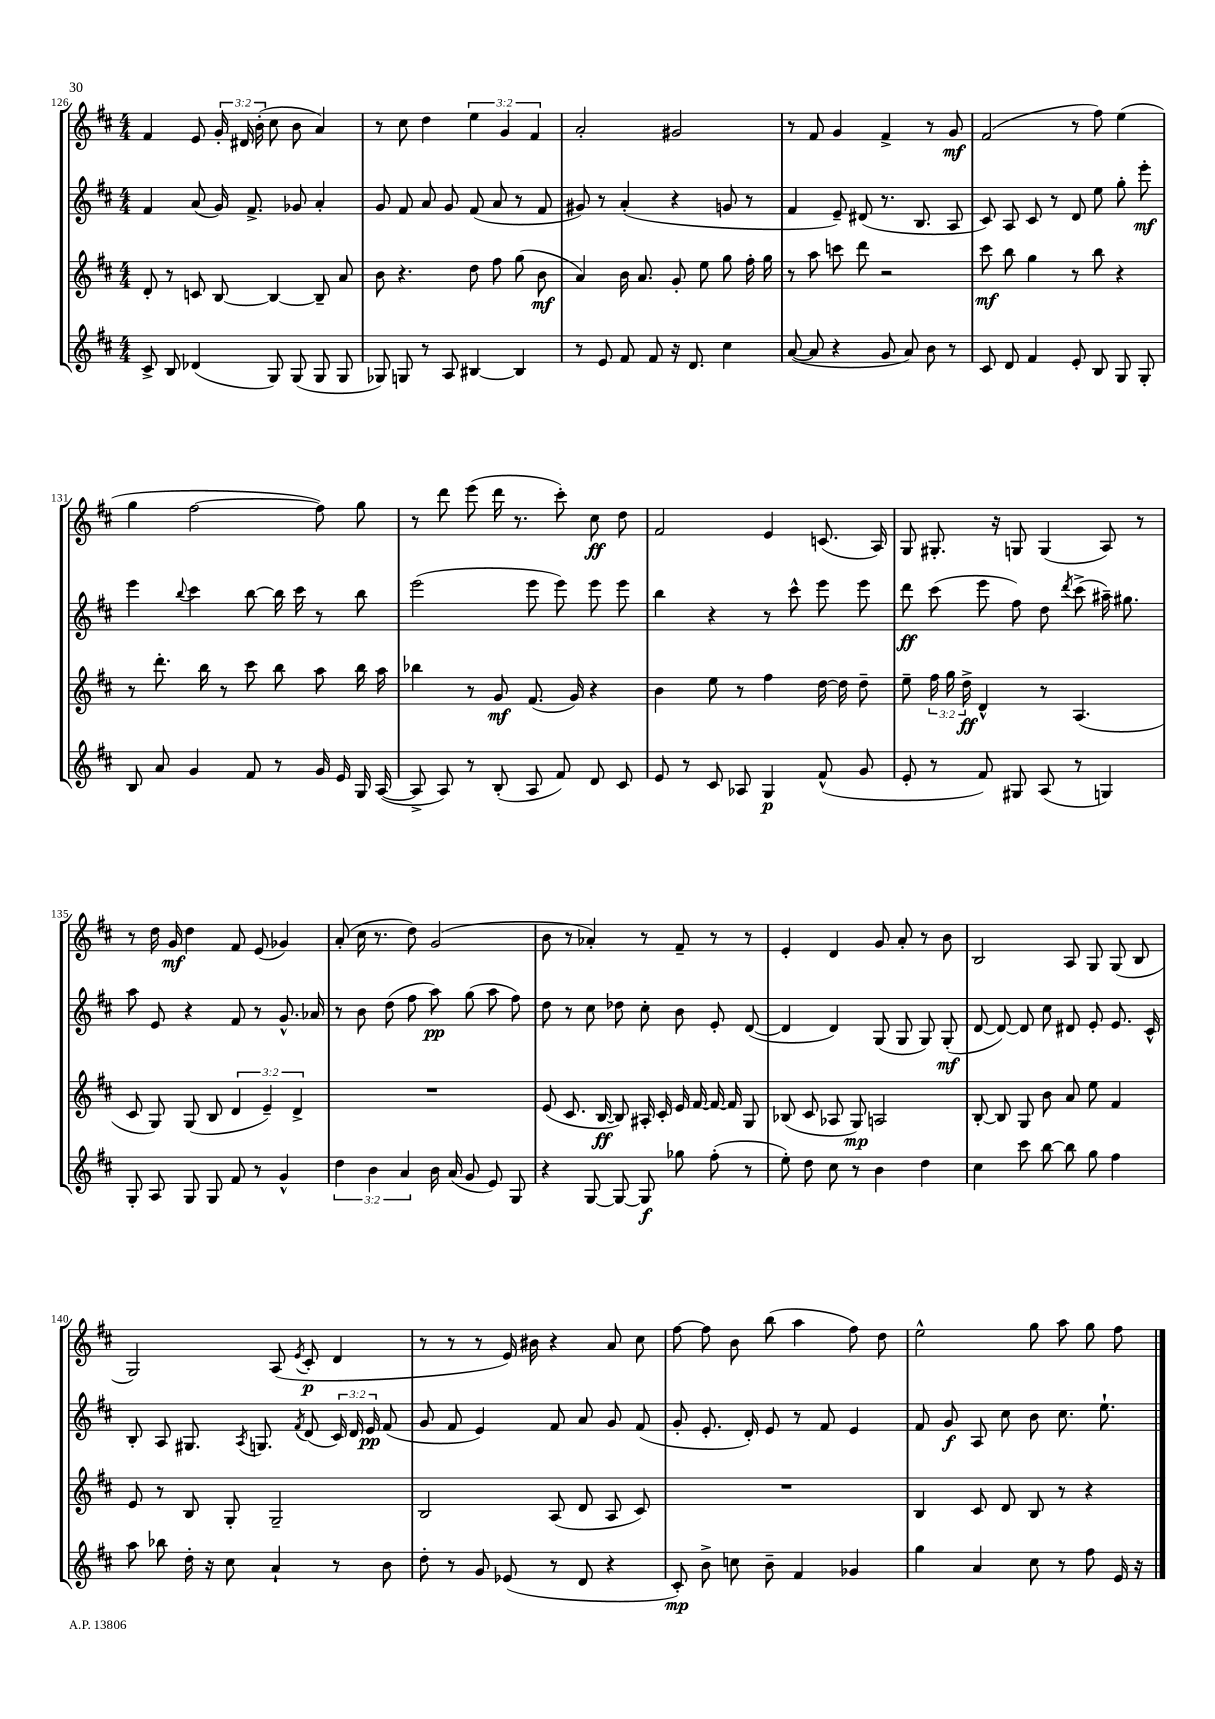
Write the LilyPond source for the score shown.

<<
\new StaffGroup <<
\new Staff = "s0" {
    \clef treble \key d \major \numericTimeSignature \time 4/4 \override Staff.TupletNumber.text = #tuplet-number::calc-fraction-text
    \autoBeamOff fis'4 e'8 \tuplet 3/2 { g'16-. dis'16 b'16-.( } cis''8 b'8 a'4) |
    r8 cis''8 d''4 \tuplet 3/2 { e''4 g'4 fis'4 } |
    a'2-. gis'2 |
    r8 fis'8 g'4 fis'4-> r8 g'8\mf |
    fis'2( r8 fis''8) e''4( |
    g''4 fis''2~ fis''8) g''8 |
    r8 d'''8 e'''8( d'''16 r8. cis'''8-.) cis''8\ff d''8 |
    fis'2 e'4 c'8.( a16) |
    g8 gis8.-. r16 g8 g4( a8) r8 |
    r8 d''16 g'16\mf d''4 fis'8 e'8( ges'4) |
    a'8-.( cis''16 r8. d''8) g'2( |
    b'8 r8 aes'4-.) r8 fis'8-- r8 r8 |
    e'4-. d'4 g'8 a'8-. r8 b'8 |
    b2 a8 g8 g8( b8 |
    g2) a8( \acciaccatura { e'8 } cis'8-.\p d'4 |
    r8 r8 r8 e'16) bis'16 r4 a'8 cis''8 |
    fis''8~ fis''8 b'8 b''8( a''4 fis''8) d''8 |
    e''2-^ g''8 a''8 g''8 fis''8 \bar "|." |
}
\new Staff = "s1" {
    \clef treble \key d \major \numericTimeSignature \time 4/4 \override Staff.TupletNumber.text = #tuplet-number::calc-fraction-text
    \autoBeamOff fis'4 a'8( g'16) fis'8.-> ges'8 a'4-. |
    g'8 fis'8 a'8 g'8 fis'8( a'8 r8 fis'8 |
    gis'8) r8 a'4-.( r4 g'8 r8 |
    fis'4 e'8--) dis'8( r8. b8. a8 |
    cis'8) a8 cis'8 r8 d'8 e''8 g''8-. e'''8-.\mf |
    e'''4 \appoggiatura { b''8 } cis'''4 b''8~ b''16 cis'''16 r8 b''8 |
    e'''2( e'''8 e'''8) e'''8 e'''8 |
    b''4 r4 r8 cis'''8-^ e'''8 e'''8 |
    d'''8\ff cis'''8( e'''8 fis''8) d''8 \acciaccatura { d'''8 } cis'''8->( ais''16--) gis''8. |
    a''8 e'8 r4 fis'8 r8 g'8.-^ aes'16 |
    r8 b'8 d''8( fis''8 a''8\pp) g''8( a''8 fis''8) |
    d''8 r8 cis''8 des''8 cis''8-. b'8 e'8-. d'8~( |
    d'4 d'4) g8( g8 g8) g8-.\mf( |
    d'8~ d'8~) d'8 cis''8 dis'8 e'8-. e'8. cis'16-^ |
    b8-. a8 gis8. \acciaccatura { a8 } g8. \acciaccatura { fis'8 } d'8( \tuplet 3/2 { cis'16) d'16 e'16\pp } fis'8( |
    g'8 fis'8 e'4) fis'8 a'8 g'8 fis'8( |
    g'8-. e'8.-. d'16-.) e'8 r8 fis'8 e'4 |
    fis'8 g'8\f a8 cis''8 b'8 cis''8. e''8.-! \bar "|." |
}
\new Staff = "s2" {
    \clef treble \key d \major \numericTimeSignature \time 4/4 \override Staff.TupletNumber.text = #tuplet-number::calc-fraction-text
    \autoBeamOff d'8-. r8 c'8 b8~ b4~ b8-- a'8 |
    b'8 r4. d''8 fis''8 g''8( b'8\mf |
    a'4) b'16 a'8. g'8-. e''8 g''8 fis''16-. g''16 |
    r8 a''8 c'''8 d'''8 r2 |
    cis'''8\mf b''8 g''4 r8 b''8 r4 |
    r8 d'''8.-. b''16 r8 cis'''8 b''8 a''8 b''16 a''16 |
    bes''4 r8 g'8\mf fis'8.( g'16) r4 |
    b'4 e''8 r8 fis''4 d''16~ d''16 d''8-- |
    e''8-- \tuplet 3/2 { fis''16 g''16 d''16->\ff } d'4-^ r8 a4.( |
    cis'8 g8) g8( b8 \tuplet 3/2 { d'4 e'4--) d'4-> } |
    R1 |
    e'8( cis'8. b16~\ff b8) ais16-. cis'16-. e'16 fis'16~ fis'16~ fis'16 g8 |
    bes8( cis'8 aes8 g8\mp) a2 |
    b8~-. b8 g8 b'8 a'8 e''8 fis'4 |
    e'8 r8 b8 g8-. g2-- |
    b2 a8( d'8 a8 cis'8) |
    R1 |
    b4 cis'8 d'8 b8 r8 r4 \bar "|." |
}
\new Staff = "s3" {
    \clef treble \key d \major \numericTimeSignature \time 4/4 \override Staff.TupletNumber.text = #tuplet-number::calc-fraction-text
    \autoBeamOff cis'8-> b8 des'4( g8) g8( g8 g8 |
    ges8) g8 r8 a8 bis4~ bis4 |
    r8 e'8 fis'8 fis'8 r16 d'8. cis''4 |
    a'8~( a'8 r4 g'8 a'8) b'8 r8 |
    cis'8 d'8 fis'4 e'8-. b8 g8 g8-. |
    b8 a'8 g'4 fis'8 r8 g'16 e'16 g16 a16~( |
    a8-> a8) r8 b8-.( a8 fis'8) d'8 cis'8 |
    e'8 r8 cis'8 aes8 g4\p fis'8-^( g'8 |
    e'8-. r8 fis'8) gis8 a8( r8 g4) |
    g8-. a8 g8 g8 fis'8 r8 g'4-^ |
    \tuplet 3/2 { d''4 b'4 a'4 } b'16 a'16( g'8 e'8) g8 |
    r4 g8~ g8~ g8\f ges''8 fis''8-.( r8 |
    e''8-.) d''8 cis''8 r8 b'4 d''4 |
    cis''4 cis'''8 b''8~ b''8 g''8 fis''4 |
    a''8 bes''8 d''16-. r16 cis''8 a'4-! r8 b'8 |
    d''8-. r8 g'8 ees'8( r8 d'8 r4 |
    cis'8-.\mp) b'8-> c''8 b'8-- fis'4 ges'4 |
    g''4 a'4 cis''8 r8 fis''8 e'16 r16 \bar "|." |
}
>>
>>
\layout { \context { \Score currentBarNumber = #126 } }
